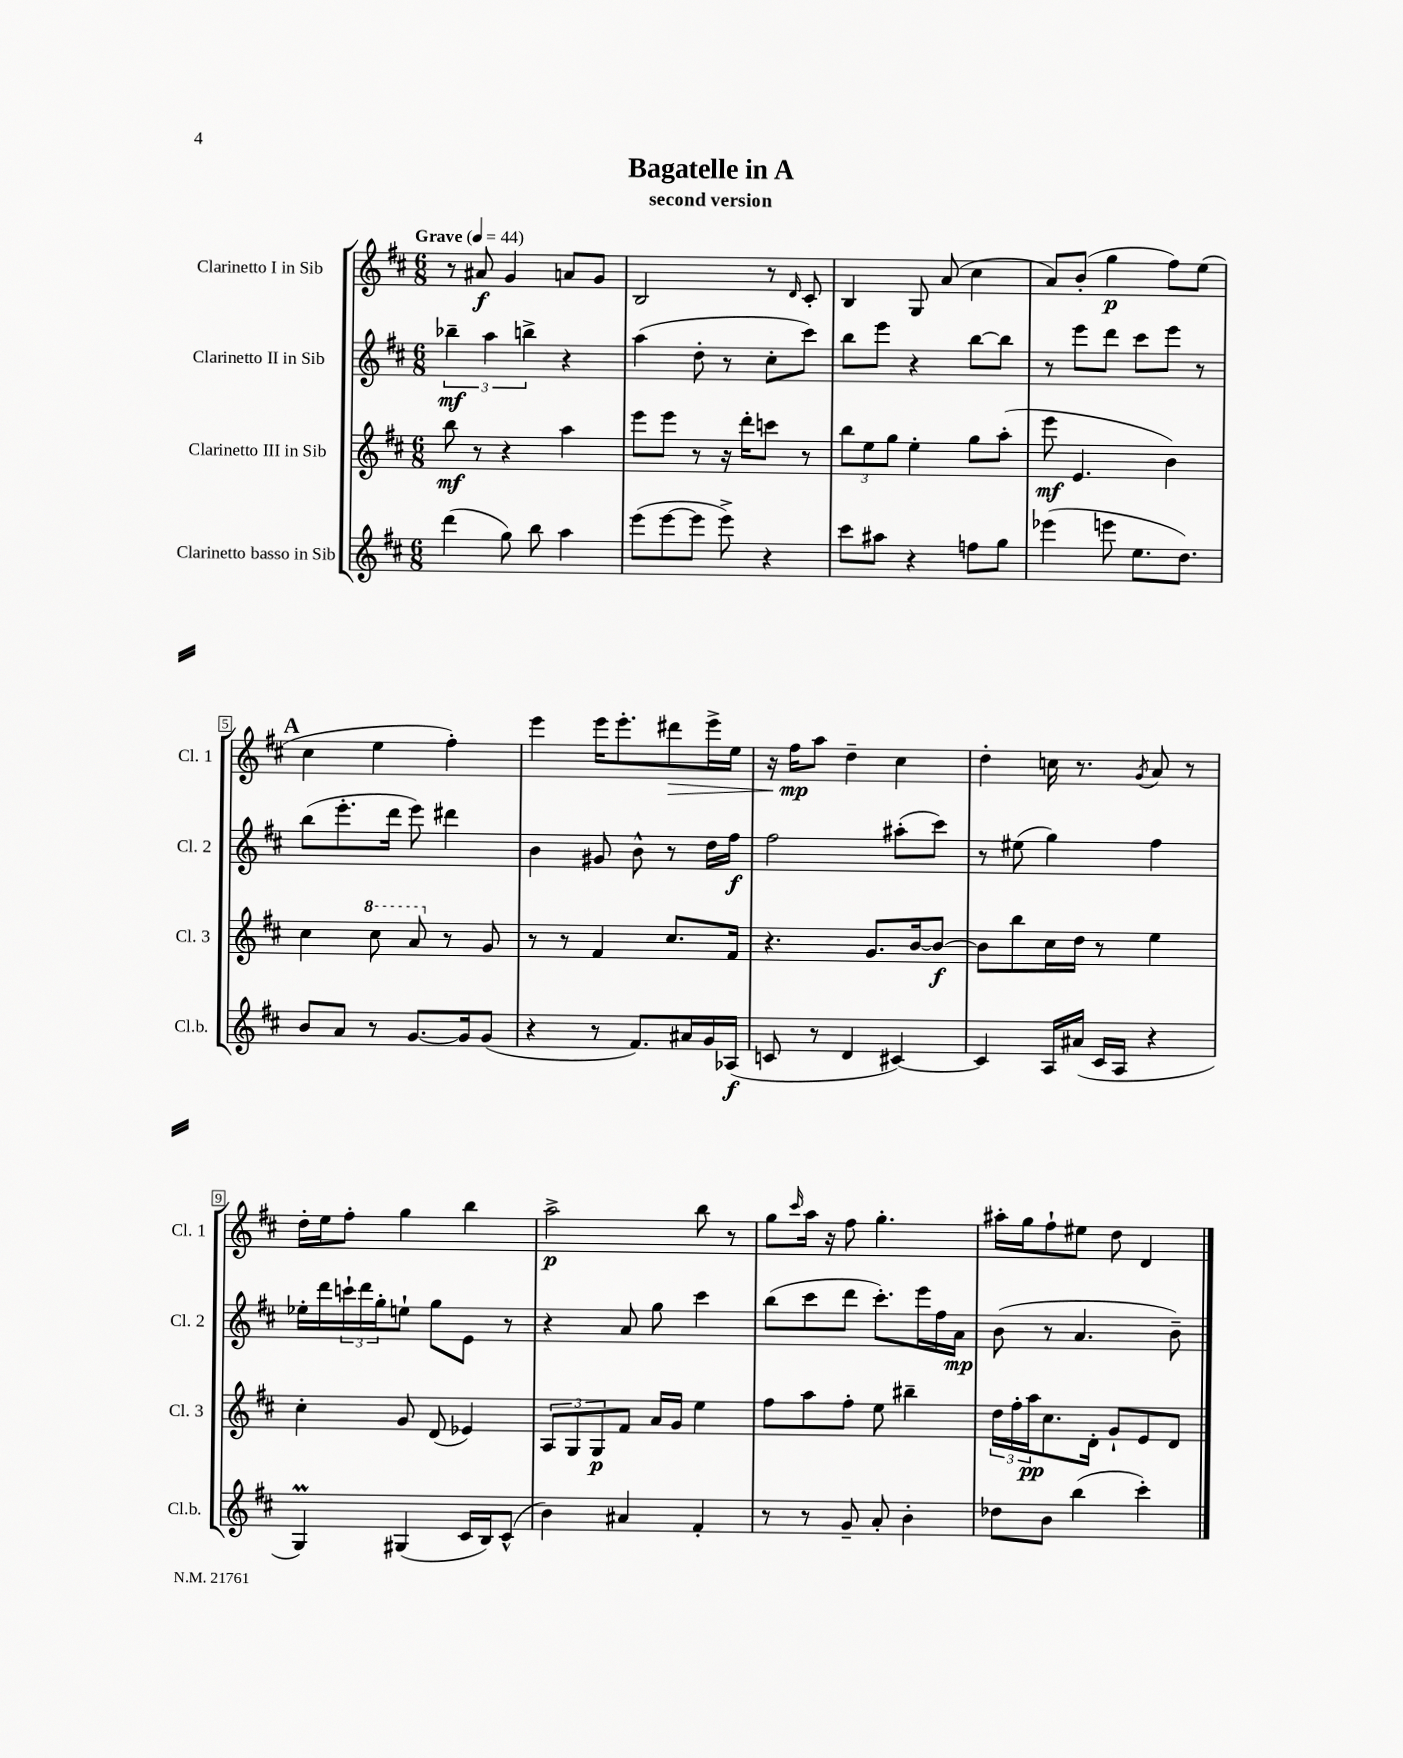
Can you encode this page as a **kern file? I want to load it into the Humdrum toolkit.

**kern	**kern	**kern	**kern
*staff4	*staff3	*staff2	*staff1
*clefG2	*clefG2	*clefG2	*clefG2
*k[f#c#]	*k[f#c#]	*k[f#c#]	*k[f#c#]
*M6/8	*M6/8	*M6/8	*M6/8
*MM44	*MM44	*MM44	*MM44
(4ddd	8bb	6bb-~	8r
.	8r	.	8a#
.	.	6aa	.
8gg)	4r	.	4g
.	.	6bb^	.
8bb	.	.	.
4aa	4aa	4r	8a
.	.	.	8g
=	=	=	=
(8eee	8eee	(4aa	2B
[8eee	8eee	.	.
8eee]	8r	8dd'	.
8eee^)	16r	8r	.
.	16ddd'	.	.
4r	8ccc	8cc#'	8r
.	.	.	16qqd
.	8r	8ccc#)	8c#'
=	=	=	=
8ccc#	12bb	8bb	4B
.	12ee	.	.
8aa#	.	8eee	.
.	12gg	.	.
4r	4ee'	4r	8G
.	.	.	(8a
8ff	8gg	[8bb	4cc#
8gg	(8aa'	8bb]	.
=	=	=	=
(4eee-	8eee	8r	8a)
.	4.e	8eee	(8b'
8eee	.	8ddd	4gg
8.ee	.	8ccc#	.
.	4b)	8eee	8ff#)
8.dd)	.	.	.
.	.	8r	(8ee
=	=	=	=
8b	4cc#	(8bb	4cc#
8a	.	8.eee'	.
8r	8ccc#	.	4ee
.	.	16ddd	.
[8.g	8aa	8eee)	.
.	8r	4ddd#	4ff#')
16g]	.	.	.
(8g	8g	.	.
=	=	=	=
4r	8r	4b	4eee
.	8r	.	.
8r	4f#	8g#	16eee
.	.	.	8.eee'
8.f#)	.	8b^^	.
.	8.cc#	8r	8ddd#
16a#	.	.	.
16g	.	16dd	16eee^
(16A-	16f#	16ff#	16ee
=	=	=	=
8c	4.r	2ff#	16r
.	.	.	16ff#
8r	.	.	8aa
4d	.	.	4dd~
.	8.g	.	.
[4c#)	.	(8aa#'	4cc#
.	[16b	.	.
.	8b_	8ccc#)	.
=	=	=	=
4c#]	8b]	8r	4dd'
.	8bb	(8ee#	.
16A	16cc#	4gg)	16cc
(16a#	16dd	.	8.r
16c#	8r	.	.
16A	.	.	.
.	.	.	8qg
4r	4ee	4ff#	8a
.	.	.	8r
=	=	=	=
4G)	4cc#'	16ee-'	16dd'
.	.	16ddd	16ee
.	.	24ccc`	8ff#'
.	.	24ddd	.
.	.	24gg'	.
(4G#	8g	8ee`	4gg
.	(8d	8gg	.
16c#	4e-)	8e	4bb
16B)	.	.	.
(8c#^^	.	8r	.
=	=	=	=
4b)	12A	4r	2aa^
.	12G	.	.
.	12G	.	.
4a#	8f#	8a	.
.	16a	8gg	.
.	16g	.	.
4f#'	4ee	4ccc#	8bb
.	.	.	8r
=	=	=	=
8r	8ff#	(8bb	8gg
.	.	.	16qqccc#
8r	8aa	8ccc#	16aa
.	.	.	16r
8g~	8ff#'	8ddd	8ff#
8a'	8ee	8.ccc#')	4.gg'
4b'	4bb#~	.	.
.	.	16eee	.
.	.	16ff#	.
.	.	16a	.
=	=	=	=
8dd-	24dd	(8b	16aa#'
.	24ff#'	.	.
.	.	.	16gg
.	24aa	.	.
8b	8.cc#	8r	8ff#`
(4bb	.	4.a	8ee#
.	16d'	.	.
.	8g`	.	8dd
4ccc#')	8e	.	4d
.	8d	8b~)	.
==	==	==	==
*-	*-	*-	*-
